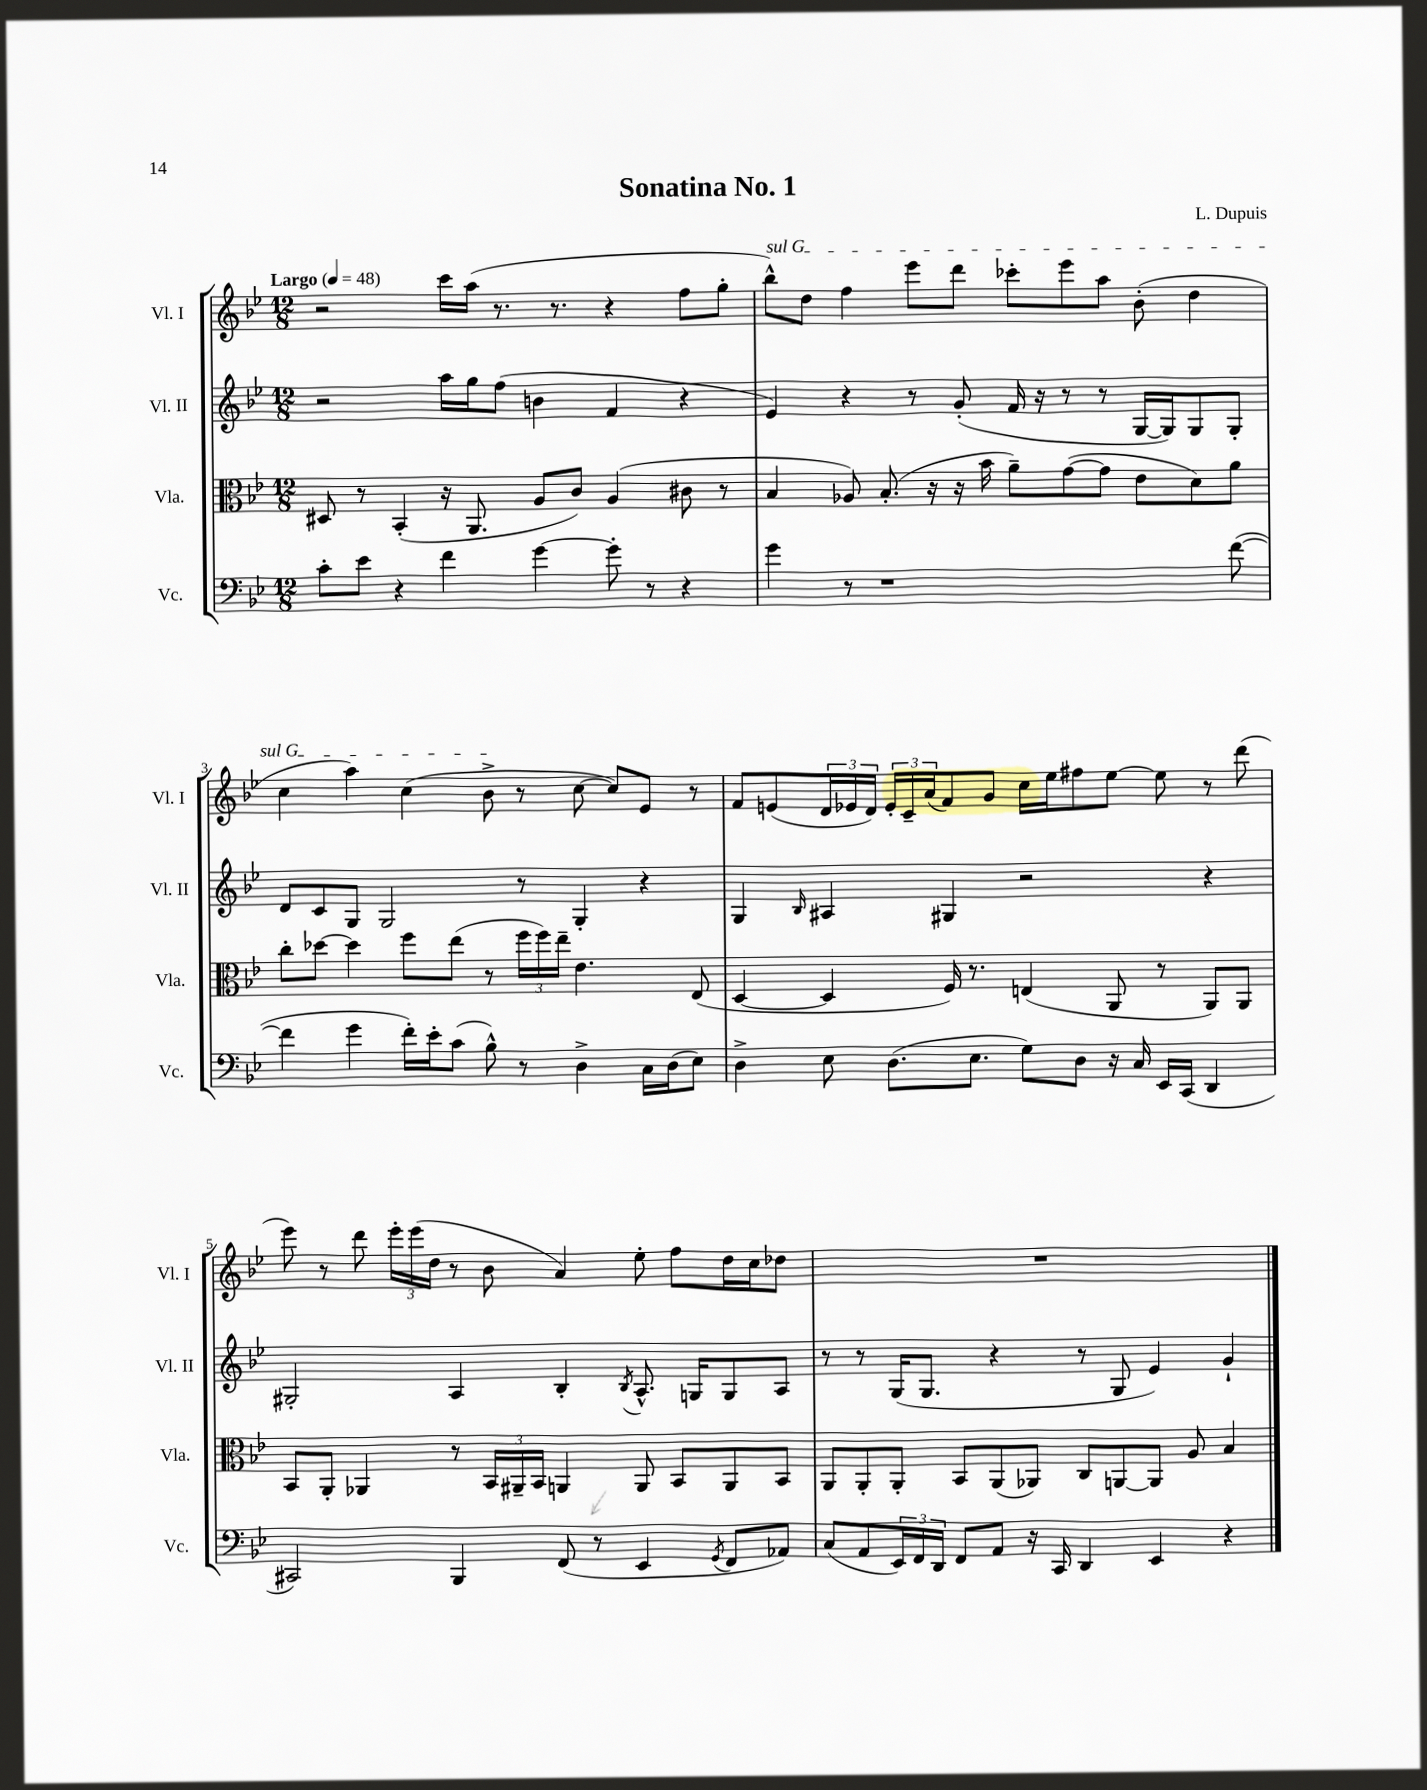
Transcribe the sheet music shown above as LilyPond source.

\header { title = "Sonatina No. 1" composer = "L. Dupuis" }
<<
\new StaffGroup <<
\new Staff = "s0" \with { instrumentName = "Vl. I" shortInstrumentName = "Vl. I" } {
    \clef treble \key bes \major \numericTimeSignature \time 12/8 \tempo "Largo" 4 = 48
    r2 c'''16 a''16( r8. r8. r4 f''8 g''8-. |
    \once \override TextSpanner.bound-details.left.text = \markup { \italic "sul G" } bes''8-^\startTextSpan) d''8 f''4 ees'''8 d'''8 ces'''8-. ees'''8 a''8 bes'8-.( d''4 |
    c''4 a''4) c''4( bes'8->\stopTextSpan r8 c''8~ c''8) ees'8 r8 |
    f'8 e'8( \tuplet 3/2 { d'16 ees'16 d'16) } \tuplet 3/2 { ees'16-. c'16-- a'16( } f'8) g'8 c''16 ees''16 fis''8 ees''8~ ees''8 r8 d'''8( |
    ees'''8) r8 d'''8 \tuplet 3/2 { ees'''16-. ees'''16( d''16 } r8 bes'8 a'4) ees''8-. f''8 d''16 c''16 des''8 |
    R1. \bar "|." |
}
\new Staff = "s1" \with { instrumentName = "Vl. II" shortInstrumentName = "Vl. II" } {
    \clef treble \key bes \major \numericTimeSignature \time 12/8
    r2 a''16 g''16 f''8( b'4 f'4 r4 |
    ees'4) r4 r8 g'8-.( f'16 r16 r8 r8 g16~ g16) g8 g8-. |
    d'8 c'8 g8 g2 r8 g4-. r4 |
    g4 \grace { bes16 } ais4 gis4 r2 r4 |
    gis2-. a4 bes4-. \acciaccatura { bes8 } a8.-^ g16 g8 a8 |
    r8 r8 g16( g8. r4 r8 g8 ees'4) g'4-! \bar "|." |
}
\new Staff = "s2" \with { instrumentName = "Vla." shortInstrumentName = "Vla." } {
    \clef alto \key bes \major \numericTimeSignature \time 12/8
    dis8 r8 bes,4-.( r16 a,8. a8 c'8) a4( cis'8 r8 |
    bes4 aes8) bes8.-.( r16 r16 bes'16 a'8--) g'8~( g'8 ees'8 d'8) a'8 |
    c''8-. des''8~ des''4 f''8 ees''8( r8 \tuplet 3/2 { f''16 f''16) ees''16-- } ees'4. ees8( |
    d4~ d4 f16) r8. e4( a,8 r8 a,8) a,8 |
    bes,8 a,8-. aes,4 r8 \tuplet 3/2 { bes,16 ais,16-- bes,16 } a,4 a,8 bes,8 a,8 bes,8 |
    a,8 a,8-. a,8-. bes,8 a,8( aes,8) c8 a,8~ a,8 a8 bes4 \bar "|." |
}
\new Staff = "s3" \with { instrumentName = "Vc." shortInstrumentName = "Vc." } {
    \clef bass \key bes \major \numericTimeSignature \time 12/8
    c'8-. ees'8 r4 f'4 g'4~ g'8-. r8 r4 |
    g'4 r8 r1 f'8~( |
    f'4 g'4 f'16-.) ees'16-. c'8( bes8-^) r8 d4-> c16 d16( ees8) |
    d4-> ees8 d8.( ees8. g8) d8 r16 c16 ees,16 c,16( d,4 |
    cis,2) bes,,4 f,8( r8 ees,4 \acciaccatura { g,8 } f,8 aes,8) |
    c8( a,8 \tuplet 3/2 { ees,16) f,16 d,16 } f,8 a,8 r16 c,16 d,4 ees,4 r4 \bar "|." |
}
>>
>>
